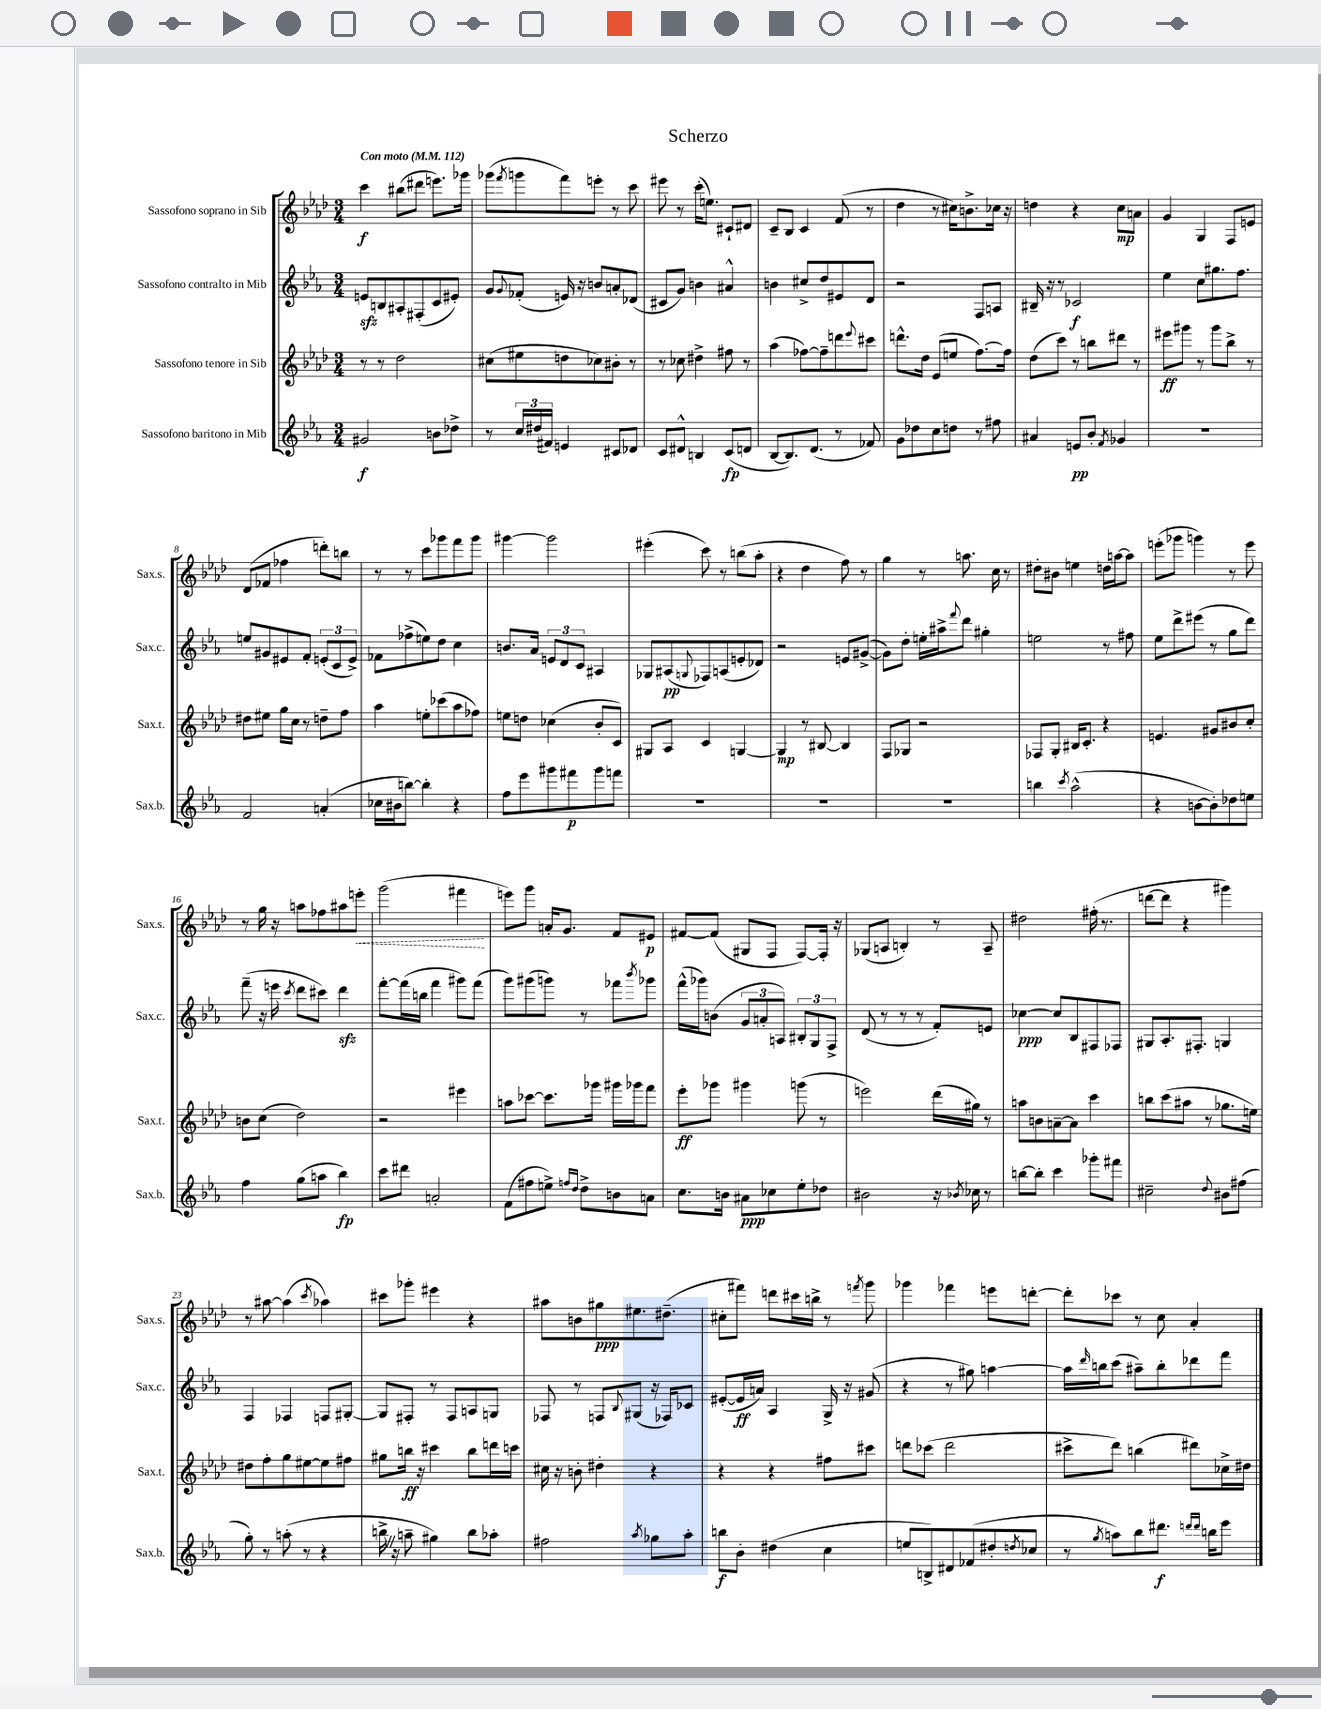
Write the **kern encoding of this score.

**kern	**kern	**kern	**kern
*staff4	*staff3	*staff2	*staff1
*clefG2	*clefG2	*clefG2	*clefG2
*k[b-e-a-]	*k[b-e-a-d-]	*k[b-e-a-]	*k[b-e-a-d-]
*M3/4	*M3/4	*M3/4	*M3/4
*MM112	*MM112	*MM112	*MM112
2g#	8r	8e	4ccc
.	8r	8B	.
.	2dd-	8A#'	(8bb#
.	.	(8F#'	8ddd#
8b	.	8c	8.eee)
8dd-^	.	8e#')	.
.	.	.	16ggg-
=	=	=	=
8r	(8cc#	8g	(8ggg-
.	.	8qqg	8qfff
24cc	8ee#	(8f-'	8ggg
(24dd#	.	.	.
24f#)	.	.	.
4e	8dd	16e)	8fff)
.	.	16r	.
.	8cc-)	8b	8eee'
8c#	8b#'	8a'	8r
8d-	8r	(8d-	8ccc
=	=	=	=
8c	8r	8c#	8eee#
8d#^^	8cc-	8g)	8r
4B	4dd#^	4b	(16ccc'
.	.	.	8.ee)
(8c	8ff#	4a#^^	8c#`
8d	8r	.	8d#
=	=	=	=
[8B-	(4aa-	4b	8c~
8.B-])	.	.	8B-
.	[8ff-)	8cc#^	4c
(8.d	.	.	.
.	8ff-~]	8dd	.
8r	8ddd	8e#	(8f
.	8qqeee-	.	.
8f-)	8ccc#	8d	8r
=	=	=	=
8g	8.ddd^^	2r	4dd-
8dd-	.	.	.
.	16dd-	.	.
8cc	(8e-	.	8r
8dd	8ee	.	16cc#)
.	.	.	8.b^
8r	[8.ff)	8F	.
8ff#	.	8A	16cc-
.	16ff]	.	16r
=	=	=	=
4a#	(8dd-	16B#~	4dd
.	.	16r	.
.	8ccc)	8r	.
8e	8r	2c-	4r
8b-'	8bb	.	.
8qf	.	.	.
4g-	8ddd#	.	8cc
.	8r	.	8a
=	=	=	=
2.r	8eee#	4ee-	4g
.	8ggg#	.	.
.	8r	8cc	4G
.	8ggg#	8.gg#	.
.	8bb-^	.	8F
.	.	8.ff	.
.	8r	.	8e
=	=	=	=
2f	8dd#	8ee	(8d-
.	8ee#	8g#	8f-
.	16gg	8e#	4ff-
.	16cc	.	.
.	8r	8f'	.
(4a'	8dd~	(12e'	8ddd')
.	.	12c	.
.	8ff	.	8bb
.	.	12e^)	.
=	=	=	=
16cc-	4aa-	8f-	8r
16b#	.	.	.
[8bb)	.	(8ff-^	8r
4bb']	8ee'	8ee)	8ccc
.	(8ccc-	8dd	8ggg-
4r	8aa-	4cc	8fff
.	8ff-)	.	8ggg-
=	=	=	=
8ff	8ee	8.b	[4ggg#
8eee-	8dd	.	.
.	.	16a-	.
8ggg#	(4cc-	12e	2ggg#]
.	.	12d	.
8fff#	.	.	.
.	.	12c	.
8ggg#	8b-'	4A#	.
8fff	8c)	.	.
=	=	=	=
2.r	8G#	8G-	(4eee#'
.	8A-	(8A#	.
.	.	8qqG	.
.	4c	8F-)	8ccc)
.	.	(8A	8r
.	[4G	8e'	(8bb
.	.	8d-)	8aa-'
=	=	=	=
2.r	4G]	2r	4r
.	8r	.	4dd-
.	[8B#	.	.
.	4B#]	8e	8ff)
.	.	([8g#^	8r
=	=	=	=
2.r	8F	8g#])	4gg
.	8G-	8dd'	.
.	2r	16ee'	8r
.	.	16aa#^	.
.	.	8qqfff	.
.	.	8ddd	8.aa
.	.	4gg#'	.
.	.	.	16cc
.	.	.	8r
=	=	=	=
4bb	8F-	2ee	8dd#'
.	8G'	.	8b#
8qccc	.	.	.
(2aa-^^	16B#	.	4ee
.	8.c'	.	.
.	4r	8r	16dd
.	.	.	[16aa
.	.	8ff#	8aa]
=	=	=	=
4r	4.e	8ee-	(8eee'
.	.	8ddd^	8ggg-
[8b	.	(8eee#	4ggg)
8b'])	8g#	8r	.
8dd-	8b#	8gg	8r
8ee	8cc'	8ddd)	8eee
=	=	=	=
4ff	8b	(8fff~	8r
.	(8cc	16r	16gg
.	.	16eee	16r
.	.	8qccc	.
(8gg	2dd-)	8ddd	8aa
8aa	.	8ccc#)	8ff-
4bb-)	.	4ddd	8aa#
.	.	.	8eee'
=	=	=	=
8ccc	2r	[8fff'	(2ggg
8ddd#	.	(16fff]	.
.	.	16bb	.
2a'	.	4fff	.
.	4eee#	8ggg#)	4fff#
.	.	(8fff	.
=	=	=	=
(8f	8aa	8ggg)	8eee)
8ff#	[8ccc-	(8ggg#	8ggg
8ee^)	8.ccc-]	8ggg)	16a'
.	.	.	8.g
16qqff	.	.	.
16qqdd	.	.	.
8dd^	.	8r	.
.	16ggg-	.	.
8b	16ggg#	8fff-	8f
.	16ggg-	.	.
.	.	8qbbb-	.
8a	8fff	8ggg-	8e#
=	=	=	=
8.cc	8eee-'	(16fff^^	[8f#
.	.	16ggg-)	.
.	8ggg-	(8b	(8f#]
16b	.	.	.
8a#	4ggg#	12g	8G#
.	.	12a'	.
8cc-	.	.	8F
.	.	12A)	.
8ee-'	(8ggg	12B#'	[8F)
.	.	12G	.
8dd-	8r	.	16F']
.	.	12F^	.
.	.	.	16r
=	=	=	=
2b#	2eee)	(8d	(8G-
.	.	8r	8A
.	.	8r	4B')
.	.	8r	.
16r	(16ddd-	8f')	8r
8qb-	.	.	.
16cc-	16gg#)	.	.
8r	8r	8e	8A~
=	=	=	=
[8bb	8aa	[4cc-	2dd#
8bb']	8b	.	.
4ccc	[8a~	8cc-]	.
.	8a]	8B-	.
8ggg-'	4ccc	8F#	(16ff#'
.	.	.	8.r
8fff#	.	8F-	.
=	=	=	=
2cc#~	8bb	8G#	[8ddd
.	(8ccc	8.A-'	8ddd]
.	8aa#	.	4r
.	.	8.F#'	.
.	8r	.	.
8qqdd	.	.	.
8b#	8.gg-	4G	4ggg#)
(8ff#	.	.	.
.	16ee)	.	.
=	=	=	=
8gg')	8dd#	4F	8r
8r	8ff'	.	[8aa#
(8aa'	8gg	4F-	(4aa#]
8r	[8ee#	.	.
.	.	.	8qccc
4r	8ee#]	8F	4aa-)
.	8ff#	[8G#'	.
=	=	=	=
16bb^	8gg#	8G#]	8ccc#
16r	.	.	.
8aa~	16bb	8F#'	8ggg-'
.	16r	.	.
4gg#)	4ccc#	8r	4eee#
.	.	8F#	.
8bb	8bb	8A	4r
8aa-'	16ddd	8G	.
.	16ccc	.	.
=	=	=	=
2ff#	16cc#	8F-	8aa#
.	16r	.	.
.	8b'	8r	8b
.	4dd#'	8F	8gg#
.	.	8qqB-	.
.	.	(8G#	8.ee#
8qaa-	.	.	.
8gg-	4r	16r	.
.	.	16F-)	(8.dd#~
8aa-'	.	8c-	.
=	=	=	=
8bb	4r	([8e#'	8cc#'
8b-'	.	16e#]	8fff#)
.	.	16a)	.
(4dd#	4r	4A-	8ddd
.	.	.	16ccc#
.	.	.	16bb^
4cc	8ff#	16G^	8r
.	.	16r	.
.	.	.	8qfff
.	8ccc#	(8g#	8ggg
=	=	=	=
8ee	8ddd	4r	4ggg-
8B^)	(8ccc-	.	.
8d#	2ddd	8r	4fff-
(8f-	.	8gg#)	.
8dd#'	.	[4aa	8eee
8qdd	.	.	.
8cc-	.	.	[8ddd'
=	=	=	=
8r	8ccc#^	16aa]	8ddd']
.	.	16qqddd	.
.	.	16bb	.
8qgg	.	.	.
8aa)	8ddd-)	(8ccc	8ccc-
8bb-	(4bb	8aa#~)	8r
8.ddd#	.	8bb'	8cc
.	8ddd#)	8ddd-	4a-'
16qqddd	.	.	.
16qqddd	.	.	.
16bb	.	.	.
8eee-	16cc-^	8fff	.
.	16dd#	.	.
==	==	==	==
*-	*-	*-	*-
